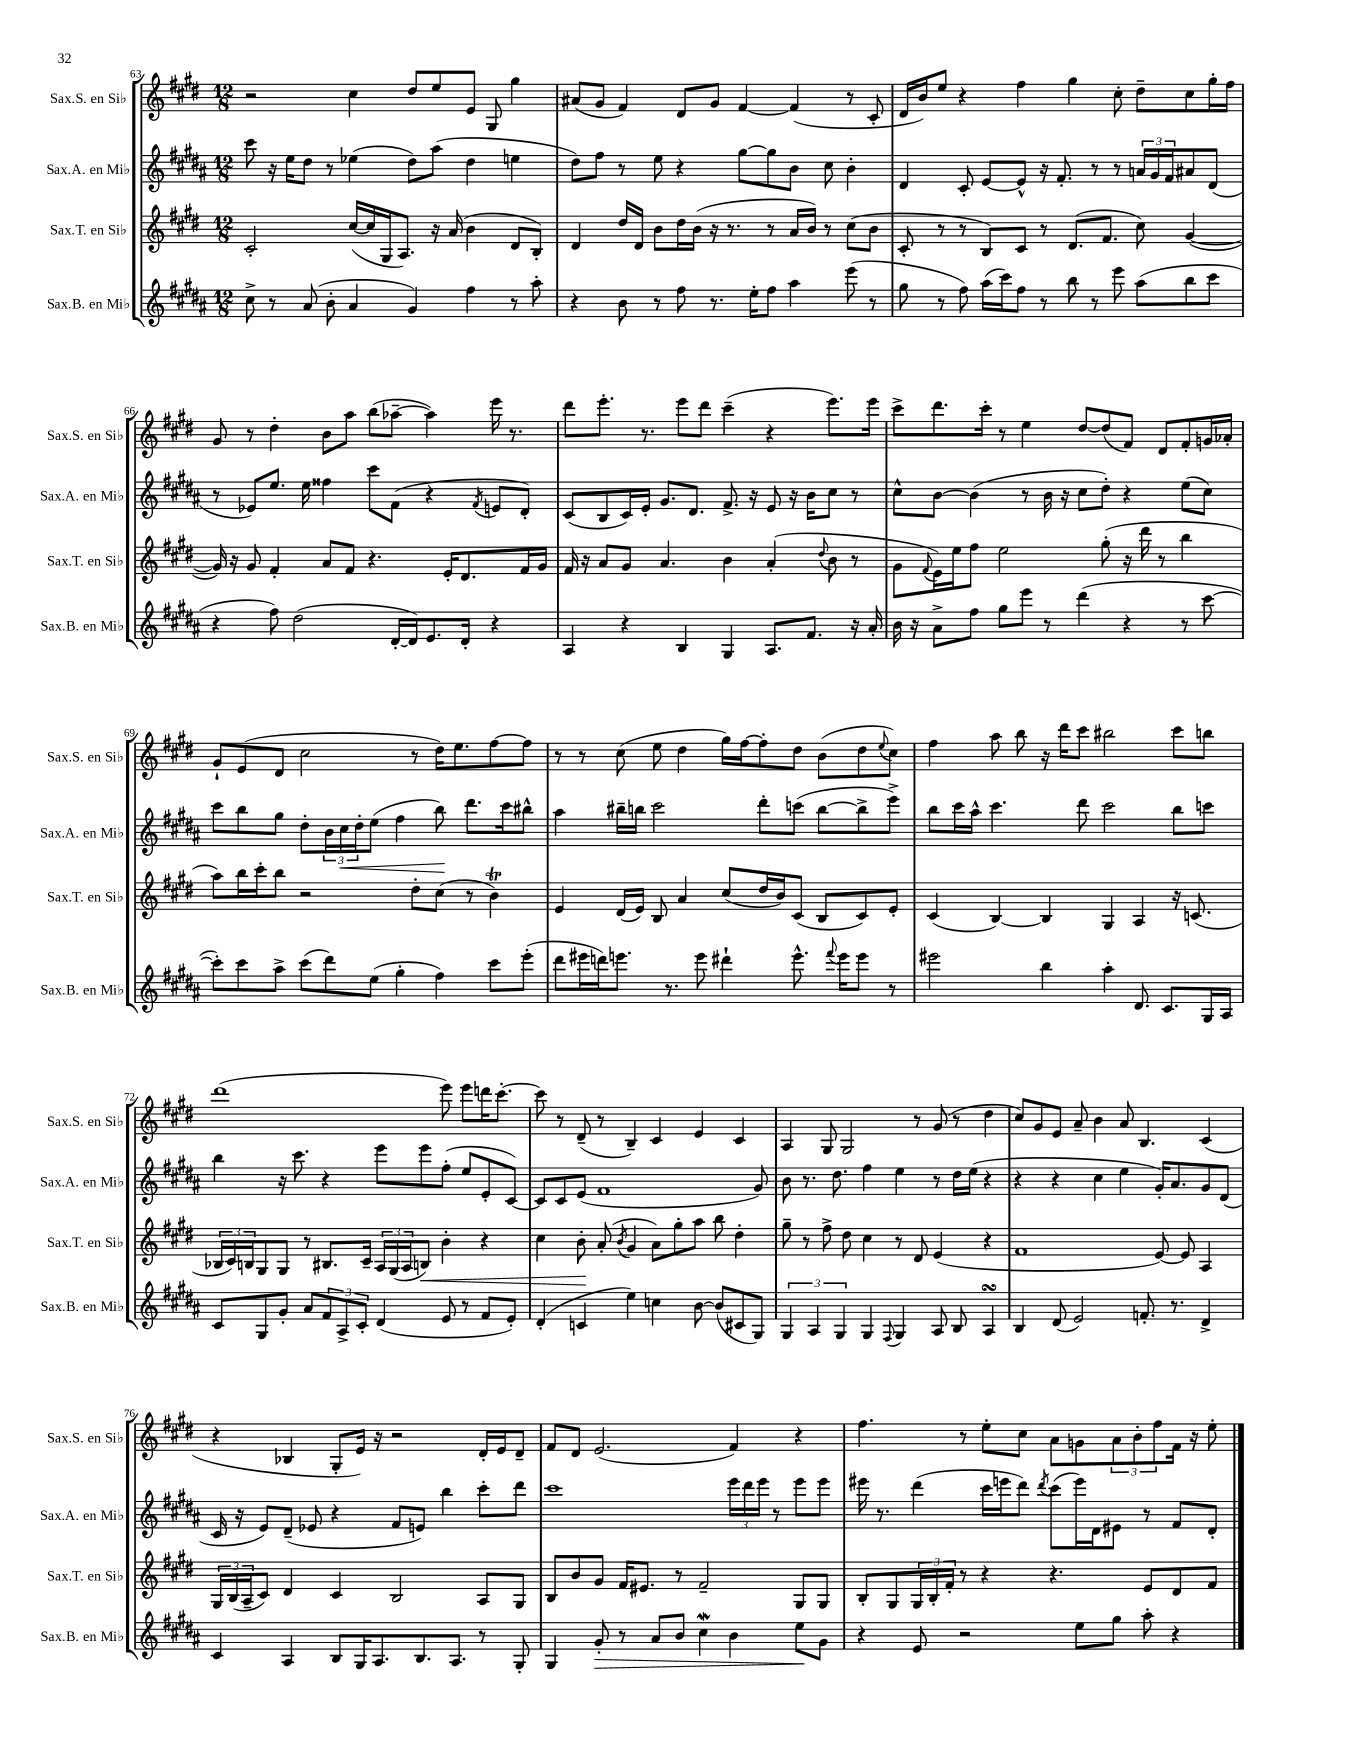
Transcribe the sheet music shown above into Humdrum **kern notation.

**kern	**kern	**kern	**kern
*staff4	*staff3	*staff2	*staff1
*clefG2	*clefG2	*clefG2	*clefG2
*k[f#c#g#d#a#]	*k[f#c#g#d#]	*k[f#c#g#d#a#]	*k[f#c#g#d#]
*M12/8	*M12/8	*M12/8	*M12/8
8cc#^	2c#'	8ccc#	2r
8r	.	16r	.
.	.	16ee	.
(8a#	.	8dd#	.
8b'	.	8r	.
4a#	([16cc#	(4ee-	4cc#
.	16cc#]	.	.
.	16G#	.	.
.	8.A)	.	.
4g#)	.	8dd#)	8dd#
.	16r	(8aa#	8ee
.	(16a	.	.
4ff#	4b	4dd#	8e
.	.	.	8G#
8r	8d#	4ee	4gg#
8aa#'	8B')	.	.
=	=	=	=
4r	4d#	8dd#)	(8a#
.	.	8ff#	8g#
8b	16dd#	8r	4f#)
.	16d#	.	.
8r	8b	8ee	.
8ff#	16dd#	4r	8d#
.	(16b	.	.
8.r	16r	.	8g#
.	8.r	.	.
.	.	[8gg#	[4f#
16ee'	.	.	.
8ff#	8r	8gg#]	.
4aa#	16a	8b	(4f#]
.	16b)	.	.
.	8r	8cc#	.
(8eee	(8cc#	4b'	8r
8r	8b	.	8c#'
=	=	=	=
8gg#	8c#'	4d#	16d#
.	.	.	16b)
8r	8r	.	8ee
8ff#)	8r	8c#'	4r
(16aa#	8B)	[8e	.
16ccc#)	.	.	.
8ff#	8c#	8e^^]	4ff#
8r	8r	16r	.
.	.	8.f#'	.
8bb	(8.d#	.	4gg#
8r	.	8r	.
.	8.f#	.	.
8eee	.	8r	8cc#'
(8aa#	8cc#)	24a	8dd#~
.	.	24g#	.
.	.	24f#	.
8bb	([4g#	8a#	8cc#
8ccc#	.	(8d#	16gg#'
.	.	.	16ff#
=	=	=	=
4r	16g#])	8r	8g#
.	16r	.	.
.	8g#	8e-)	8r
8ff#)	4f#'	8.ee	4dd#'
(2dd#	.	.	.
.	.	16ee	.
.	8a	4ff##	8b
.	8f#	.	8aa
.	4.r	8ccc#	(8bb
[16d#'	.	(8f#	[8aa-~
16d#])	.	.	.
8.e	.	4r	4aa-])
.	16e'	.	.
16d#'	8.d#	.	.
.	.	8qf#	.
4r	.	8e	16eee
.	.	.	8.r
.	16f#	8d#')	.
.	16g#	.	.
=	=	=	=
4A#	16f#	(8c#	8ddd#
.	16r	.	.
.	8a	8B	8.eee'
4r	8g#	16c#)	.
.	.	16e'	8.r
.	4.a	8.g#	.
4B	.	.	8eee
.	.	8.d#	.
.	.	.	8ddd#
4G#	4b	8.f#^	(4ccc#~
.	.	16r	.
8.A#	(4a'	8e	4r
.	.	16r	.
8.f#	.	16b	.
.	8qqdd#	.	.
.	8b	8cc#	8.eee)
16r	8r	8r	.
16a#'	.	.	16eee
=	=	=	=
16b	8g#	8cc#^^	8ccc#^
16r	.	.	.
.	8qqf#	.	.
8a#^	16e)	[8b	8.ddd#
.	16ee	.	.
8ff#	8ff#	(4b]	.
.	.	.	16ccc#'
8gg#	2ee	.	8r
8eee	.	8r	4ee
8r	.	16b	.
.	.	16r	.
(4ddd#	.	8cc#	[8dd#
.	(8gg#'	8dd#')	(8dd#]
4r	16r	4r	8f#)
.	16ddd#	.	.
.	8r	.	8d#
8r	4bb	(8ee	8f#'
[8ccc#	.	8cc#)	16g
.	.	.	16a-'
=	=	=	=
8ccc#'])	8aa)	8ccc#	8g#`
8ccc#	16bb	8bb	(8e
.	16ccc#'	.	.
8aa#^	8bb	8gg#	8d#
(8ccc#	2r	8dd#'	2cc#
8ddd#)	.	24b	.
.	.	24cc#	.
.	.	24dd#'	.
(8ee	.	(8ee	.
4gg#'	.	4ff#	.
.	8dd#'	.	8r
4ff#)	(8cc#	8bb)	16dd#)
.	.	.	8.ee
.	8r	8.ddd#	.
8ccc#	4b)	.	[8ff#
.	.	16ccc#	.
(8eee'	.	8bb#^^	8ff#]
=	=	=	=
8ddd#	4e	4aa#	8r
16eee#	.	.	8r
16ddd)	.	.	.
8.eee	(16d#	16bb#~	(8cc#
.	16e)	16bb	.
.	8B	2ccc#	8ee
8.r	.	.	.
.	4a	.	4dd#
8eee	.	.	.
4ddd#`	(8cc#	.	16gg#)
.	.	.	[16ff#
.	16dd#	8ddd#'	8ff#']
.	16b)	.	.
8.eee^^	(8c#	(8ccc	8dd#
.	8B	[8bb	(8b
8qqfff#	.	.	.
16eee	.	.	.
8eee	8c#)	8bb^]	8dd#
.	.	.	8qqee
8r	8e'	8eee^)	8cc#)
=	=	=	=
2eee#	(4c#	8bb	4ff#
.	.	16ccc#	.
.	.	16aa#^^	.
.	[4B)	4.ccc#	8aa
.	.	.	8bb
4bb	4B]	.	16r
.	.	.	16ddd#
.	.	8ddd#	8ccc#
4aa#'	4G#	2ccc#	2bb#
8.d#	4A	.	.
8.c#	.	.	.
.	16r	8bb	8ccc#
.	(8.c	.	.
16G#	.	8ccc	8bb
16A#	.	.	.
=	=	=	=
8c#	24B-	4bb	(1ddd#
.	24c#)	.	.
.	24B	.	.
8G#	8G#	.	.
8g#'	8G#	16r	.
.	.	8.ccc#	.
8a#	8r	.	.
12f#	8.B#	4r	.
12A#^	.	.	.
12c#'	.	.	.
.	16c#~	.	.
(4d#	24A	8eee	.
.	(24G#	.	.
.	24A	.	.
.	8B)	8eee	.
8e	4b'	(8ff#'	8eee)
8r	.	8ee	8eee
8f#	4r	8e'	16ddd
.	.	.	[8.ccc#'
8e')	.	[8c#)	.
=	=	=	=
(4d#'	4cc#	8c#]	8ccc#]
.	.	8c#	8r
4c	8b'	(8e	(8d#~
.	(8a'	1f#	8r
.	8qb	.	.
4ee)	4g#	.	4B~)
4cc	8a)	.	4c#
.	8gg#'	.	.
[8b	8aa	.	4e
(8b]	8bb	.	.
8c#	4dd#'	.	4c#
8G#)	.	8g#)	.
=	=	=	=
6G#	8gg#~	8b	4A
.	8r	8.r	.
6A#	.	.	.
.	8ff#^	.	8G#
.	.	8.dd#	.
6G#	.	.	.
.	8dd#	.	2G#
4G#	4cc#	4ff#	.
8qqF#	.	.	.
4G#	8r	4ee	.
.	8d#	.	8r
8A#	(4e	8r	(8g#
8B	.	16dd#	8r
.	.	(16ee	.
4A#	4r	4r	4dd#
=	=	=	=
4B	1f#	4r	8cc#)
.	.	.	8g#
(8d#	.	4r	8e
2e)	.	.	8a~
.	.	4cc#	4b
.	.	4ee	8a
8.f'	.	.	4.B
.	[8e)	16g#')	.
8.r	.	8.a#	.
.	8e]	.	.
4d#^	4A	8g#	(4c#
.	.	(8d#	.
=	=	=	=
4c#	24G#	16c#	4r
.	(24B	.	.
.	.	16r	.
.	24A~	.	.
.	8c#)	8e)	.
4A#	4d#	(8d#~	4B-
.	.	8e-	.
8B	4c#	4r	8G#'
16G#	.	.	16e)
8.A#	.	.	16r
.	2B	8f#	2r
8.B	.	8e)	.
.	.	4bb	.
8.A#	.	.	.
8r	8A	8ccc#'	16d#'
.	.	.	16e
8G#'	8G#	8ddd#	8d#~
=	=	=	=
4G#	8B	1ccc#	8f#
.	8b	.	8d#
8g#'	8g#	.	(2.e
8r	16f#	.	.
.	8.e#	.	.
8a#	.	.	.
8b	8r	.	.
4cc#	2f#~	.	.
4b	.	24eee	4f#)
.	.	24ddd#	.
.	.	24eee	.
.	.	8r	.
8ee	8G#	8eee	4r
8g#	8G#	8eee	.
=	=	=	=
4r	8B'	16eee#	4.ff#
.	.	8.r	.
.	8G#	.	.
8e	24G#	(4ddd#	.
.	24B'	.	.
.	24f#'	.	.
2r	8r	.	8r
.	4r	16ccc#	8ee'
.	.	16eee	.
.	.	8ddd#)	8cc#
.	.	8qddd#	.
.	4.r	(8ccc#	8a
8ee	.	16eee)	8g
.	.	16d#	.
8gg#	.	8e#	12a
.	.	.	12b'
8aa#'	8e	8r	.
.	.	.	12ff#
4r	8d#	8f#	16f#
.	.	.	16r
.	8f#	8d#'	8ee'
==	==	==	==
*-	*-	*-	*-
